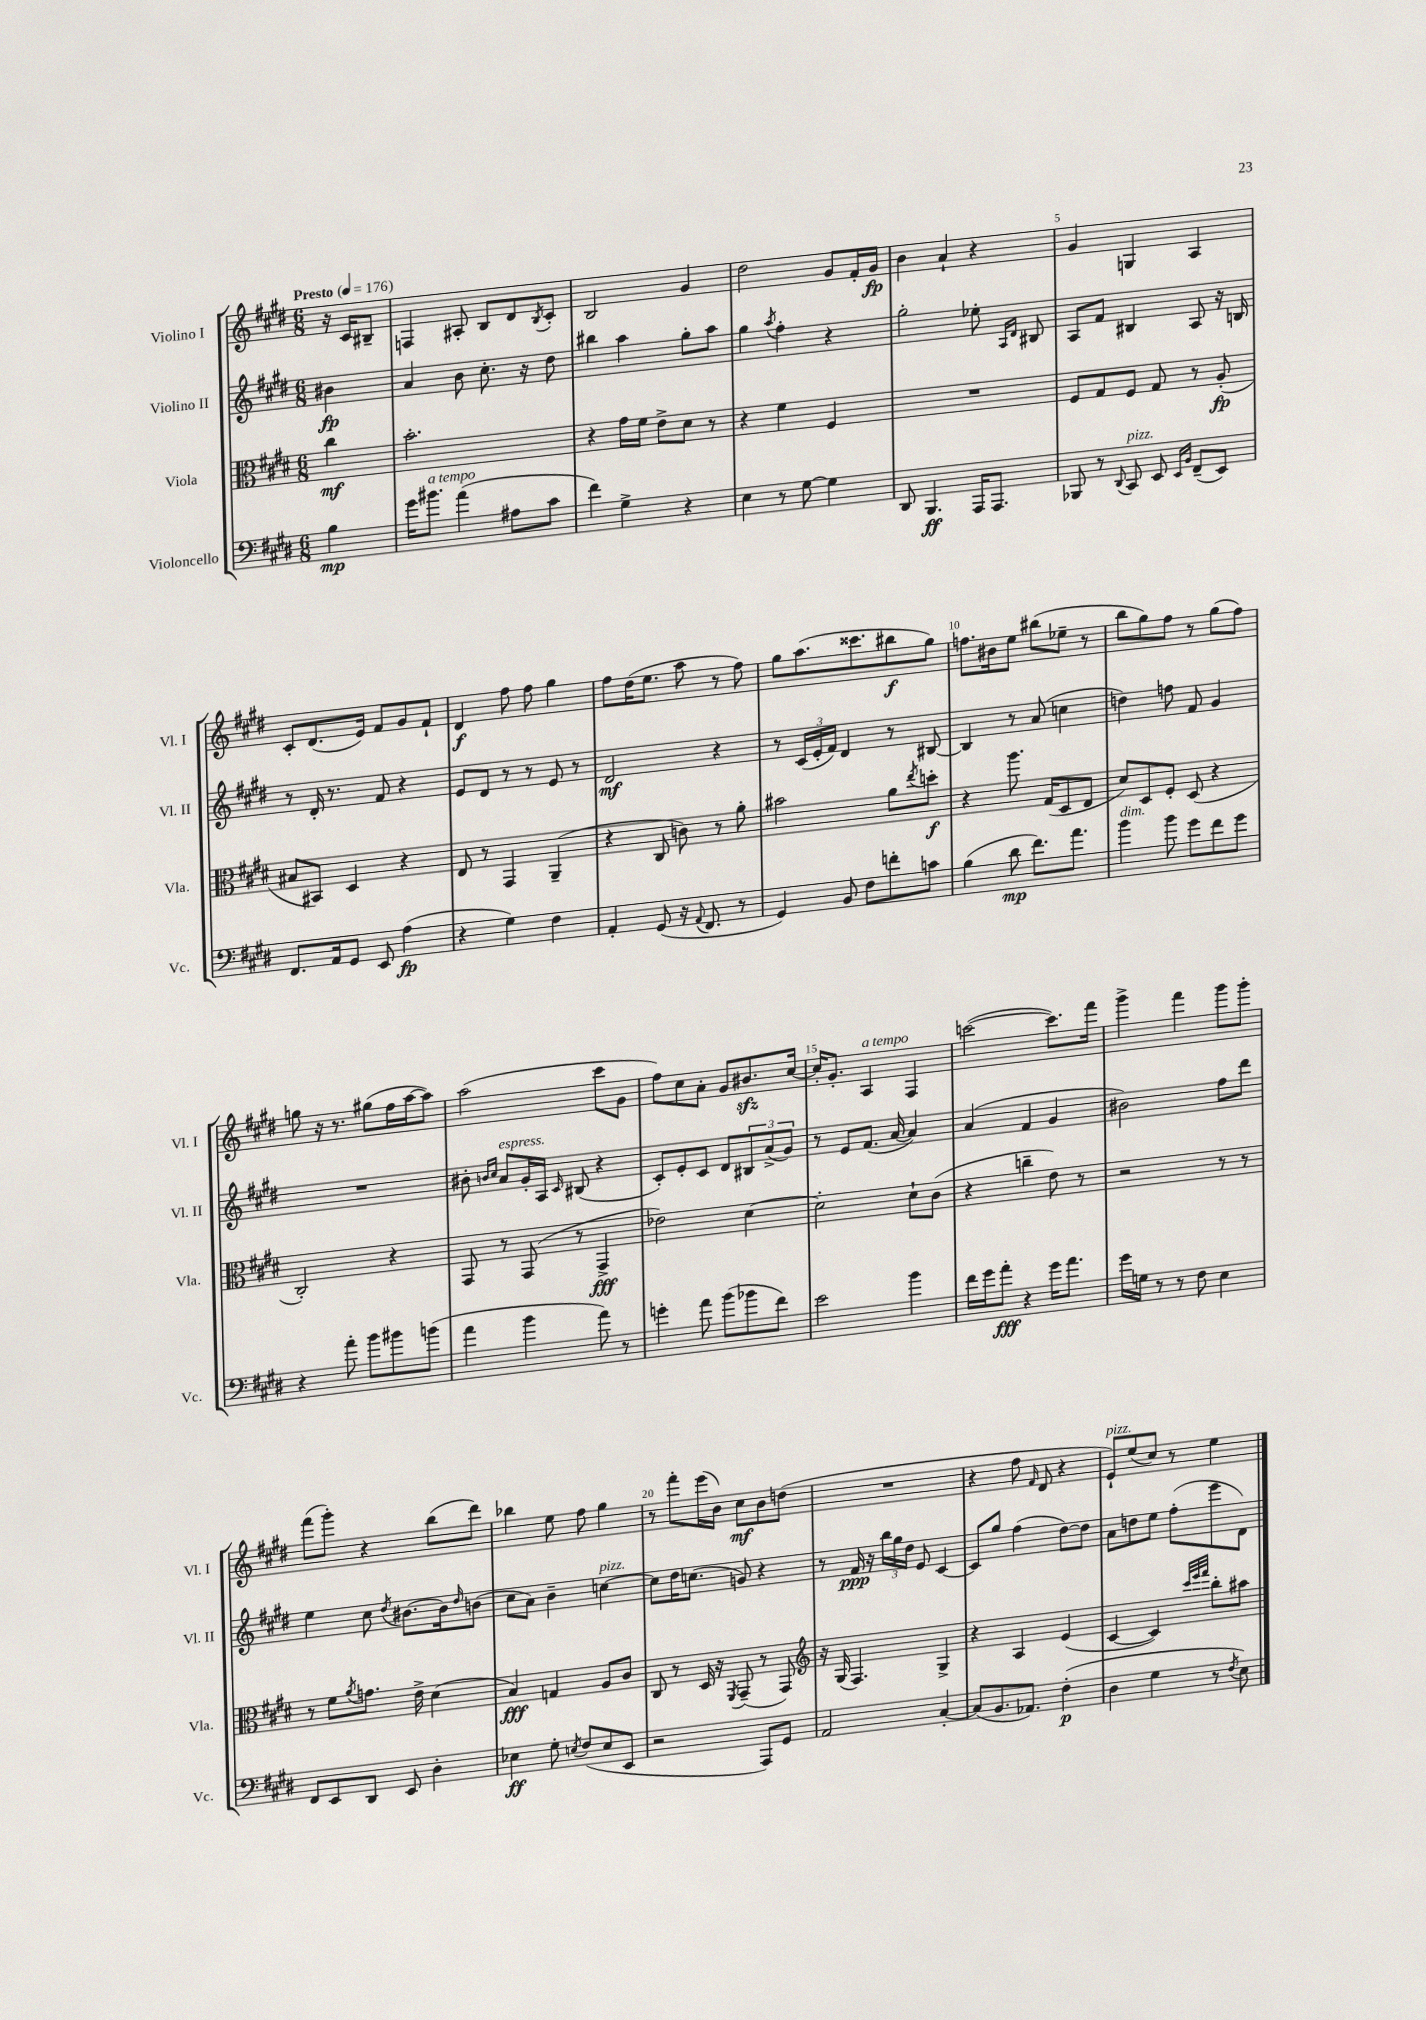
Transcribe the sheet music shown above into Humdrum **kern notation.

**kern	**kern	**kern	**kern
*staff4	*staff3	*staff2	*staff1
*clefF4	*clefC3	*clefG2	*clefG2
*k[f#c#g#d#]	*k[f#c#g#d#]	*k[f#c#g#d#]	*k[f#c#g#d#]
*M6/8	*M6/8	*M6/8	*M6/8
*MM176	*MM176	*MM176	*MM176
4B	4cc#	4b#	16r
.	.	.	16c#
.	.	.	8B#~
=	=	=	=
16g#	2.b'	4a	4F
8.b#	.	.	.
(4a	.	8b	8A#'
.	.	8.cc#'	8B
8A#	.	.	8d#
.	.	16r	.
.	.	.	8qB
8c#	.	8dd#	8c#'
=	=	=	=
4f#)	4r	4bb#	2B
4G#^	16g#	4aa	.
.	16f#	.	.
.	8e^	.	.
4r	8d#	8gg#'	4g#
.	8r	8aa	.
=	=	=	=
4E	4r	4gg#	2dd#
.	.	8qaa	.
8r	4f#	4ff#'	.
[8G#	.	.	.
4G#]	4F#	4r	8g#
.	.	.	16f#'
.	.	.	16g#
=	=	=	=
8DD#	2.r	2gg#'	4b
4.BBB	.	.	.
.	.	.	4a`
16AAA	.	8ee-'	4r
8.AAA	.	.	.
.	.	16qqA	.
.	.	16qqd#	.
.	.	8B#	.
=	=	=	=
8BBB-	8F#	8A	4g#
8r	8G#	8f#	.
8qqDD#	.	.	.
8CC#	8F#	4B#	4G
8EE	8G#	.	.
16qqEE	.	.	.
16qqBB	.	.	.
(8FF#~	8r	8A	4A
8EE)	(8A'	16r	.
.	.	16B	.
=	=	=	=
8.FF#	8B#	8r	8c#'
.	8BB#)	16d#'	(8.d#
16AA	.	8.r	.
8GG#	4D#	.	.
.	.	.	16e)
8EE	.	8f#	8f#
(4A	4r	4r	8g#
.	.	.	8f#`
=	=	=	=
4r	8E	8e	4d#
.	8r	8d#	.
4G#)	4GG#	8r	8ff#
.	.	8r	8ff#
4F#	(4AA~	8e	4gg#
.	.	8r	.
=	=	=	=
4AA'	4r	2d#	8ff#
.	.	.	(16dd#
.	.	.	8.ee
(8GG#	8C#	.	.
16r	8c)	.	8aa
8qqAA	.	.	.
8.FF#	.	.	.
.	8r	4r	8r
8r	8a'	.	8ff#)
=	=	=	=
4GG#)	2b#	8r	8gg#
.	.	(24c#	(8.aa
.	.	24e'	.
.	.	24f#)	.
8BB	.	4d#	.
.	.	.	8.ccc##
8F#	.	.	.
8f'	8a	8r	8bb#
.	8qee	.	.
8c	8dd'	[8B#	8gg#)
=	=	=	=
(4B	4r	4B#]	8.ff
.	.	.	16b#
8d#	8.aa	8r	8ee
8.f#)	.	(8a	(8bb#
.	(16G#	.	.
.	8D#	4cc	8ee-~
8.a	.	.	.
.	8E	.	8r
=	=	=	=
4b	8d#)	4dd)	8bb
.	8D#	.	8gg#)
8b	8F#'	8ff	8ff#
8g#	(8D#	8f#	8r
8f#	4r	4g#	(8gg#
8g#	.	.	8ff#)
=	=	=	=
4r	2C#')	2.r	8gg
.	.	.	16r
.	.	.	8.r
8a'	.	.	.
8b	.	.	(8gg#
8b#	4r	.	16ff#
.	.	.	[16aa
(8b	.	.	8aa])
=	=	=	=
4a	8GG#	8b#'	(2aa
.	.	16qqb	.
.	.	16qqcc#	.
.	8r	8a	.
4b	(8GG#	16g#'	.
.	.	16A	.
.	.	16qqc#	.
.	8r	(8B#	.
8a)	4GG#^	4r	8ccc#
8r	.	.	8g#
=	=	=	=
4g'	2e-)	8c#')	8ff#)
.	.	8e'	8cc#
8a	.	8c#	8a'
(8b	.	8d#	8g#
8b-	[4d#	12B#	8.b#
.	.	(12a^	.
8f#)	.	.	.
.	.	12g#)	.
.	.	.	[16cc#
=	=	=	=
2e	2d#']	8r	16cc#']
.	.	.	8.g#'
.	.	8e	.
.	.	(8.f#	4A
.	.	[16a	.
4b	8d#`	4a])	4F#
.	(8c#	.	.
=	=	=	=
16f#	4r	(4a	([2ccc
16g#	.	.	.
8a'	.	.	.
4r	4cc~	4f#	.
16g#	8e)	4g#	8.ccc])
8.a	.	.	.
.	8r	.	.
.	.	.	16fff#
=	=	=	=
16g#	2r	2b#)	4ggg#^
16G	.	.	.
8r	.	.	.
8r	.	.	4fff#
8F#	.	.	.
4E	8r	8ff#	8ggg#
.	8r	8ddd#	8ggg#'
=	=	=	=
8FF#	8r	4ee	(8fff#
8EE	8f#	.	8ggg#')
.	8qa	.	.
8DD#	8.g	8cc#	4r
.	.	8qdd#	.
8EE	.	[8.b#	.
.	16e^	.	.
4D#'	(4d#	.	(8bb
.	.	16b#]	.
.	.	16qqdd#	.
.	.	(8b	8ddd#)
=	=	=	=
4E-	4B)	8cc#	4bb-
.	.	8a)	.
8G#'	4G	4b~	8ee
8qE	.	.	.
(8F#	.	.	8ff#
8E	8A	[4cc	4gg#
8EE	8c#	.	.
=	=	=	=
2r	8C#	8cc]	8r
.	8r	16dd#	8fff#'
.	.	(8.cc	.
.	16D#	.	(16eee
.	16r	.	16b)
.	8qFF#	.	.
.	(8GG#~	8g)	8cc#
8AAA)	8r	4r	8b
8GG#	8GG#)	.	(8dd
=	=	=	=
*	*clefG2	*	*
2AA	16r	8r	2.r
.	(16G#	.	.
.	4.F#)	16f#	.
.	.	16r	.
.	.	24bb	.
.	.	24gg#	.
.	.	24dd#	.
.	.	8e	.
[4C#'	4G#^	[4c#	.
=	=	=	=
(8C#]	4r	8c#]	4r
8.BB	.	8gg#	.
.	4A	(4ff#	8ff#
8.AA-)	.	.	.
.	.	.	16qqf#
.	.	.	8d#
(4F#'	(4e	[8dd#)	4r
.	.	8dd#]	.
=	=	=	=
4D#	[4c#	8a	8e`)
.	.	8dd	(8ee
4G#	4c#])	8ee	8cc#)
.	.	(8ff#'	8r
.	32qqccc#	.	.
.	32qqeee	.	.
.	32qqfff#	.	.
8r	8bb'	8eee	4ee
8qF#	.	.	.
8E)	8aa#	8d#)	.
==	==	==	==
*-	*-	*-	*-
